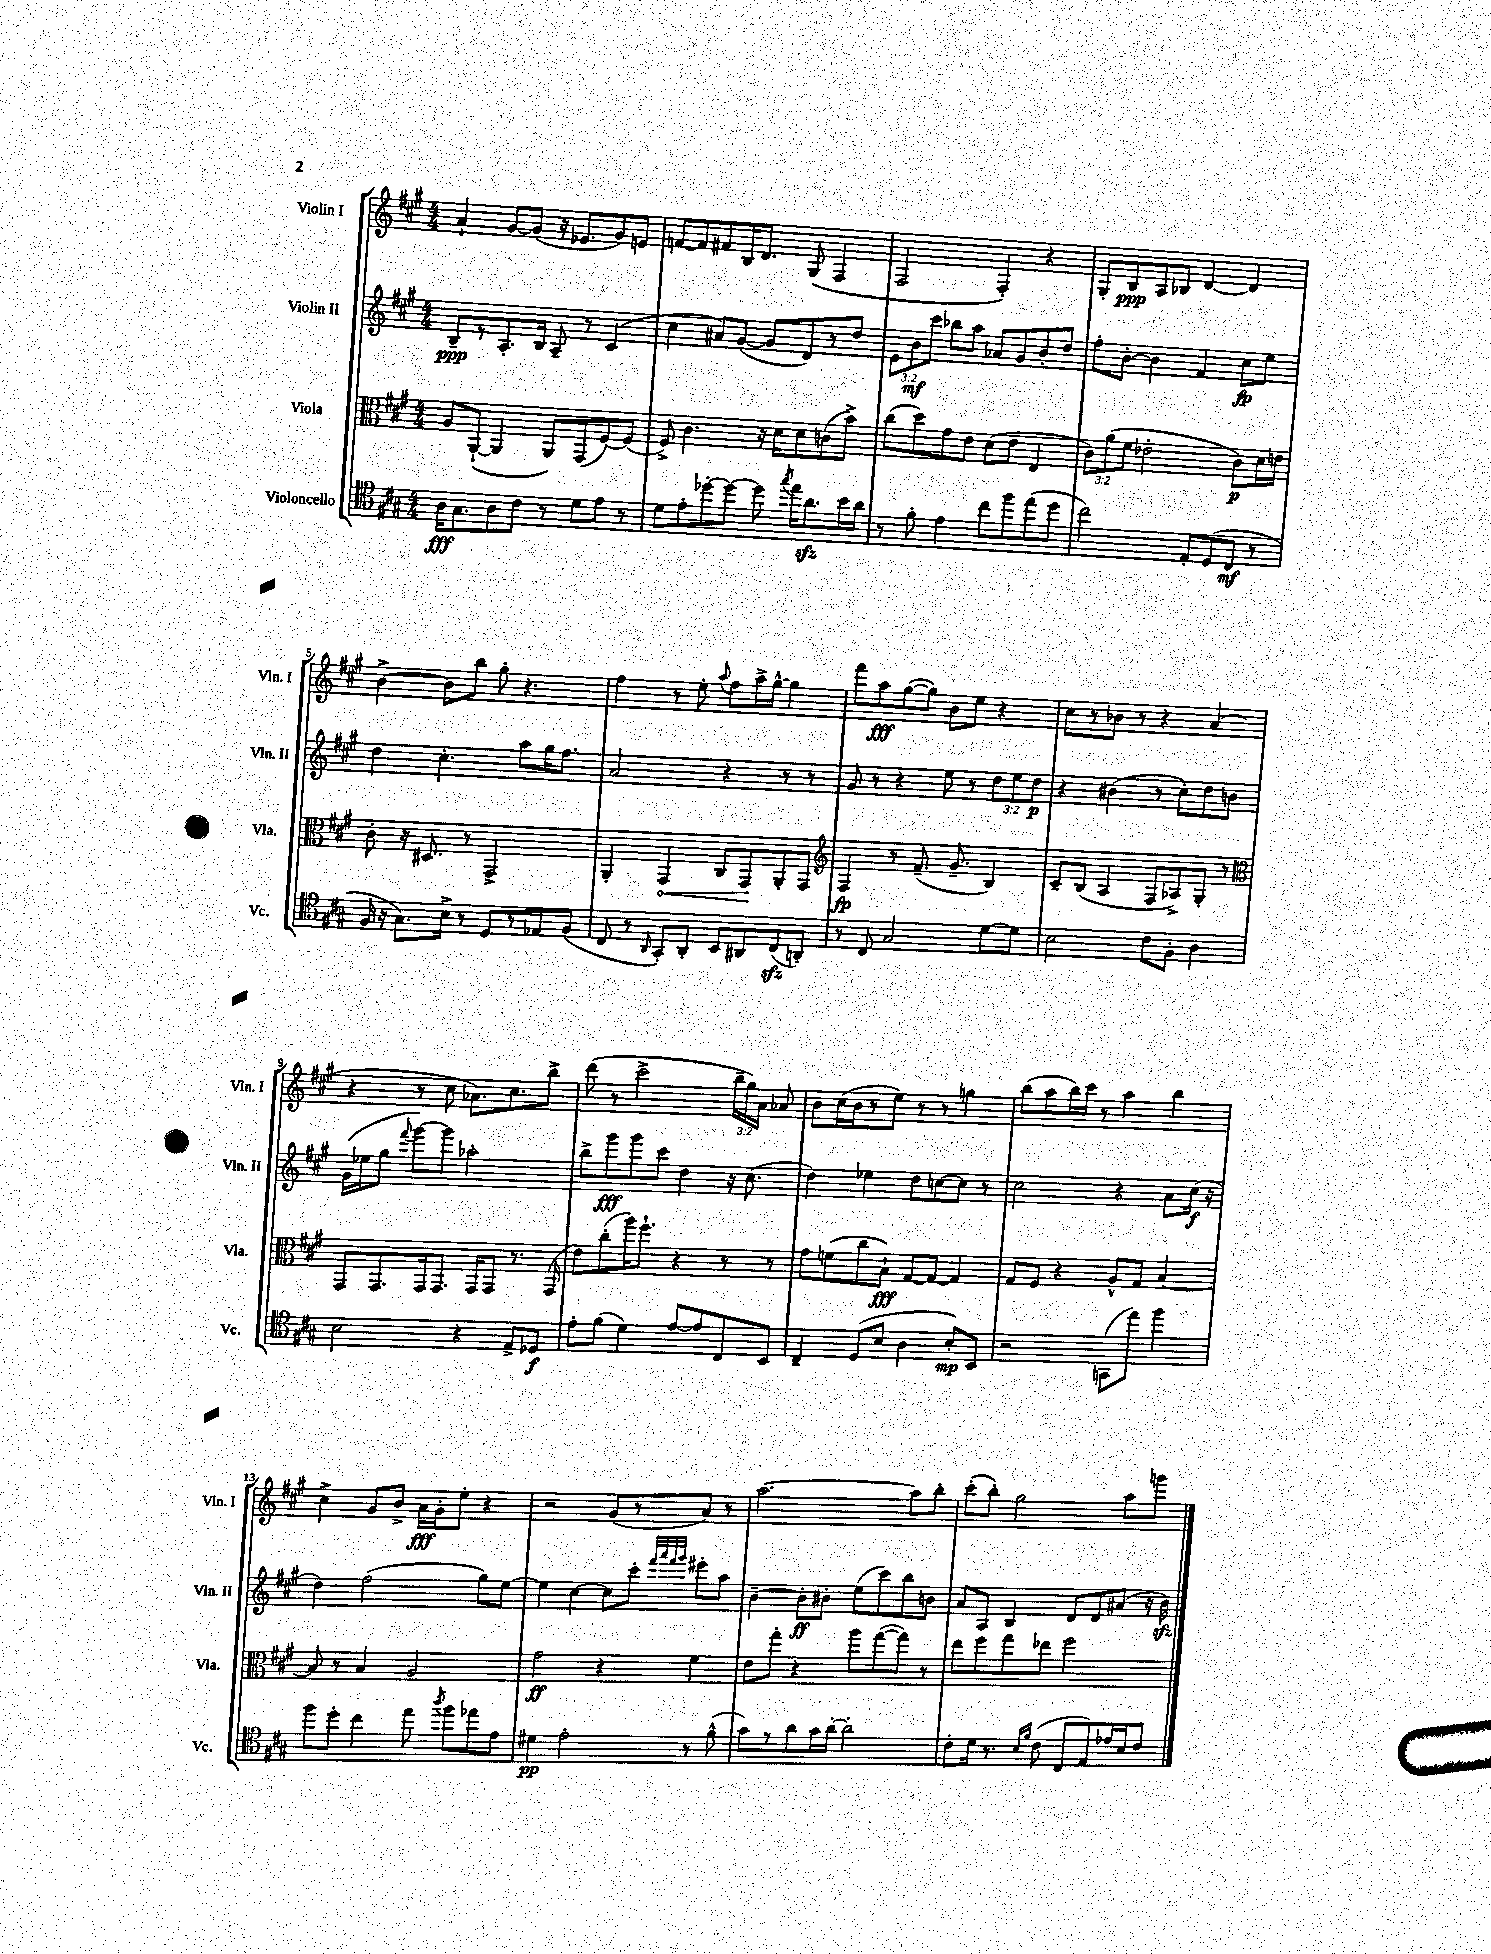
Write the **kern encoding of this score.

**kern	**kern	**kern	**kern
*staff4	*staff3	*staff2	*staff1
*clefC4	*clefC3	*clefG2	*clefG2
*k[f#c#g#]	*k[f#c#g#]	*k[f#c#g#]	*k[f#c#g#]
*M4/4	*M4/4	*M4/4	*M4/4
16A	8A	8B~	4a`
8.G#	.	.	.
.	([8AA`	8r	.
8A	4AA]	8.A'	[8g#
8c#	.	.	(8g#]
.	.	16B	.
8r	8AA)	8A~	16r
.	.	.	8.e-
8d	(8GG#	8r	.
8e	[8F#)	(4c#	8g#)
8r	(8F#]	.	8e
=	=	=	=
8d	8F#^)	4cc#	[8f
8e'	4.c#	.	8f]
[8dd-'	.	8a#)	8f#
8dd-_	.	([8g#	16B
.	.	.	8.d
8dd-]	16r	8g#]	.
.	16d	.	.
8qgg#	.	.	.
16ee	8d	8d)	(8G#
8.a	.	.	.
.	(8c	8r	4F#
16b	8b^)	8dd	.
16a	.	.	.
=	=	=	=
8r	(8cc#	12e	2F#
.	.	12b	.
8f#'	8dd)	.	.
.	.	12ccc#	.
4e	8g#	8bb-	.
.	8e	8aa	.
8cc#	(8d	8a-	4F#')
8ff#	8e	8g#	.
(8ee	4E	8b'	4r
8dd	.	8dd	.
=	=	=	=
2cc#)	12c#)	8ff#'	8G#'
.	(12a	.	.
.	.	[8b'	8B
.	12f#	.	.
.	2e-'	4b]	8A
.	.	.	8B-
8E'	.	4f#	[4d
(8D	.	.	.
8C#	8c#)	8cc#	4d]
8r	16d	8ee	.
.	16e	.	.
=	=	=	=
16F#	8c#'	4dd	[4b^
16r	.	.	.
8.G#)	16r	.	.
.	8.D#	.	.
.	.	4.cc#'	8b]
16B^	.	.	.
8r	8r	.	8bb
8D	2GG#^	.	8gg#'
8r	.	8aa	4.r
8E-	.	16gg#	.
.	.	8.ff#	.
(8F#	.	.	.
=	=	=	=
8C#	4AA'	2a	4ff#
8r	.	.	.
16qqAA	.	.	.
8GG#')	4GG#	.	8r
8AA'	.	.	8ee'
.	.	.	8qqaa
8BB	8C#	4r	8ff#
8AA#	8GG#	.	16aa^
.	.	.	[16gg#^^
(8C#	8AA'	8r	4gg#]
8AA')	8GG#	8r	.
=	=	=	=
*	*clefG2	*	*
8r	4F#	8g#	8fff#
8C#	.	8r	8aa
2G#	8r	4r	([8gg#
.	(8.f#~	.	8gg#])
.	.	8ee	8b
.	8.g#~	.	.
.	.	8r	8ee
[8d	4B)	12dd	4r
.	.	12ee	.
8d]	.	.	.
.	.	12dd	.
=	=	=	=
2B	8c#~	4r	8cc#
.	(8B	.	8r
.	4A	(4b#	8b-
.	.	.	8r
8c#	8F#	8r	4r
8F#'	8A-^)	8cc#')	.
4A	8G#'	8dd	(4a
.	8r	8b	.
=	=	=	=
*	*clefC3	*	*
2B	8GG#	(16g#	4r
.	.	16ee-	.
.	8.GG#	8gg#	.
.	.	8qqfff#	.
.	.	[8ggg#)	8r
.	16GG#	.	.
.	8.GG#	8ggg#]	8cc#
4r	.	2aa-'	8.a-)
.	16GG#	.	.
.	8GG#	.	.
.	.	.	8.cc#
8E^	8.r	.	.
8D-	.	.	8bb^
.	(16GG#	.	.
=	=	=	=
8e'	8e)	8bb^	(8ddd
(8f#	(8cc#'	8ggg#	8r
4d)	16aa)	8ggg#	2ccc#^
.	8.ff#`	.	.
.	.	8ccc#	.
[8e	4r	4dd	.
8e]	.	.	.
8C#	8r	16r	24bb~
.	.	.	24gg#)
.	.	(8.cc#	.
.	.	.	24a
8BB	8r	.	8a-
=	=	=	=
4C#~	8g#	4dd)	8b
.	(8f	.	(16cc#
.	.	.	16b
(8D	8cc#	4ee-	8r
8B	8B`)	.	8ee)
4A	[8G#	8dd	8r
.	8G#_	[8cc	8r
8B')	4G#]	8cc]	4gg
8BB	.	8r	.
=	=	=	=
2r	8G#	2cc#	(8bb
.	8F#	.	8aa
.	4r	.	16bb)
.	.	.	16ccc#
.	.	.	8r
(8GG	8A^^	4r	4aa
8ee)	8G#	.	.
4ff#	[4B	8a	4bb
.	.	(16cc#	.
.	.	16r	.
=	=	=	=
8ff#	8B]	4dd)	4cc#^
8dd'	8r	.	.
4cc#	4B	(2ff#	8g#
.	.	.	8b^
8ee	2A	.	16a
.	.	.	16g#'
8qaa	.	.	.
8ff#	.	.	8ee'
8ee-	.	8gg#)	4r
8e	.	[8ee	.
=	=	=	=
4d#	2g#	4ee]	2r
2e'	.	[4cc#	.
.	4r	8cc#]	(8g#
.	.	8ccc#'	8r
.	.	32qqfff#	.
.	.	32qqaaa	.
.	.	32qqfff#	.
.	.	32qqggg#	.
8r	4f#	8eee#'	8a)
(8f#^^	.	8aa	8r
=	=	=	=
8g#)	8e	[4b~	[2.aa
8r	8gg#'	.	.
8a	4r	8b']	.
16g#	.	8b#'	.
[16a'	.	.	.
2a']	8aa	(8ee	.
.	([8gg#	8ccc#)	.
.	8gg#])	8bb	8aa]
.	8r	8b	8bb'
=	=	=	=
8c#'	8ee	8a	(8ccc#'
16d	8ff#	8A	8bb')
8.r	.	.	.
.	8gg#	4B	2gg#
16qqB	.	.	.
16qqf#	.	.	.
(8c#	8ee-	.	.
8C#	2ff#	8d	.
8E)	.	8d	.
16e-	.	(8a#	8aa
16B	.	.	.
8c#	.	16r	8ggg
.	.	16b)	.
==	==	==	==
*-	*-	*-	*-
